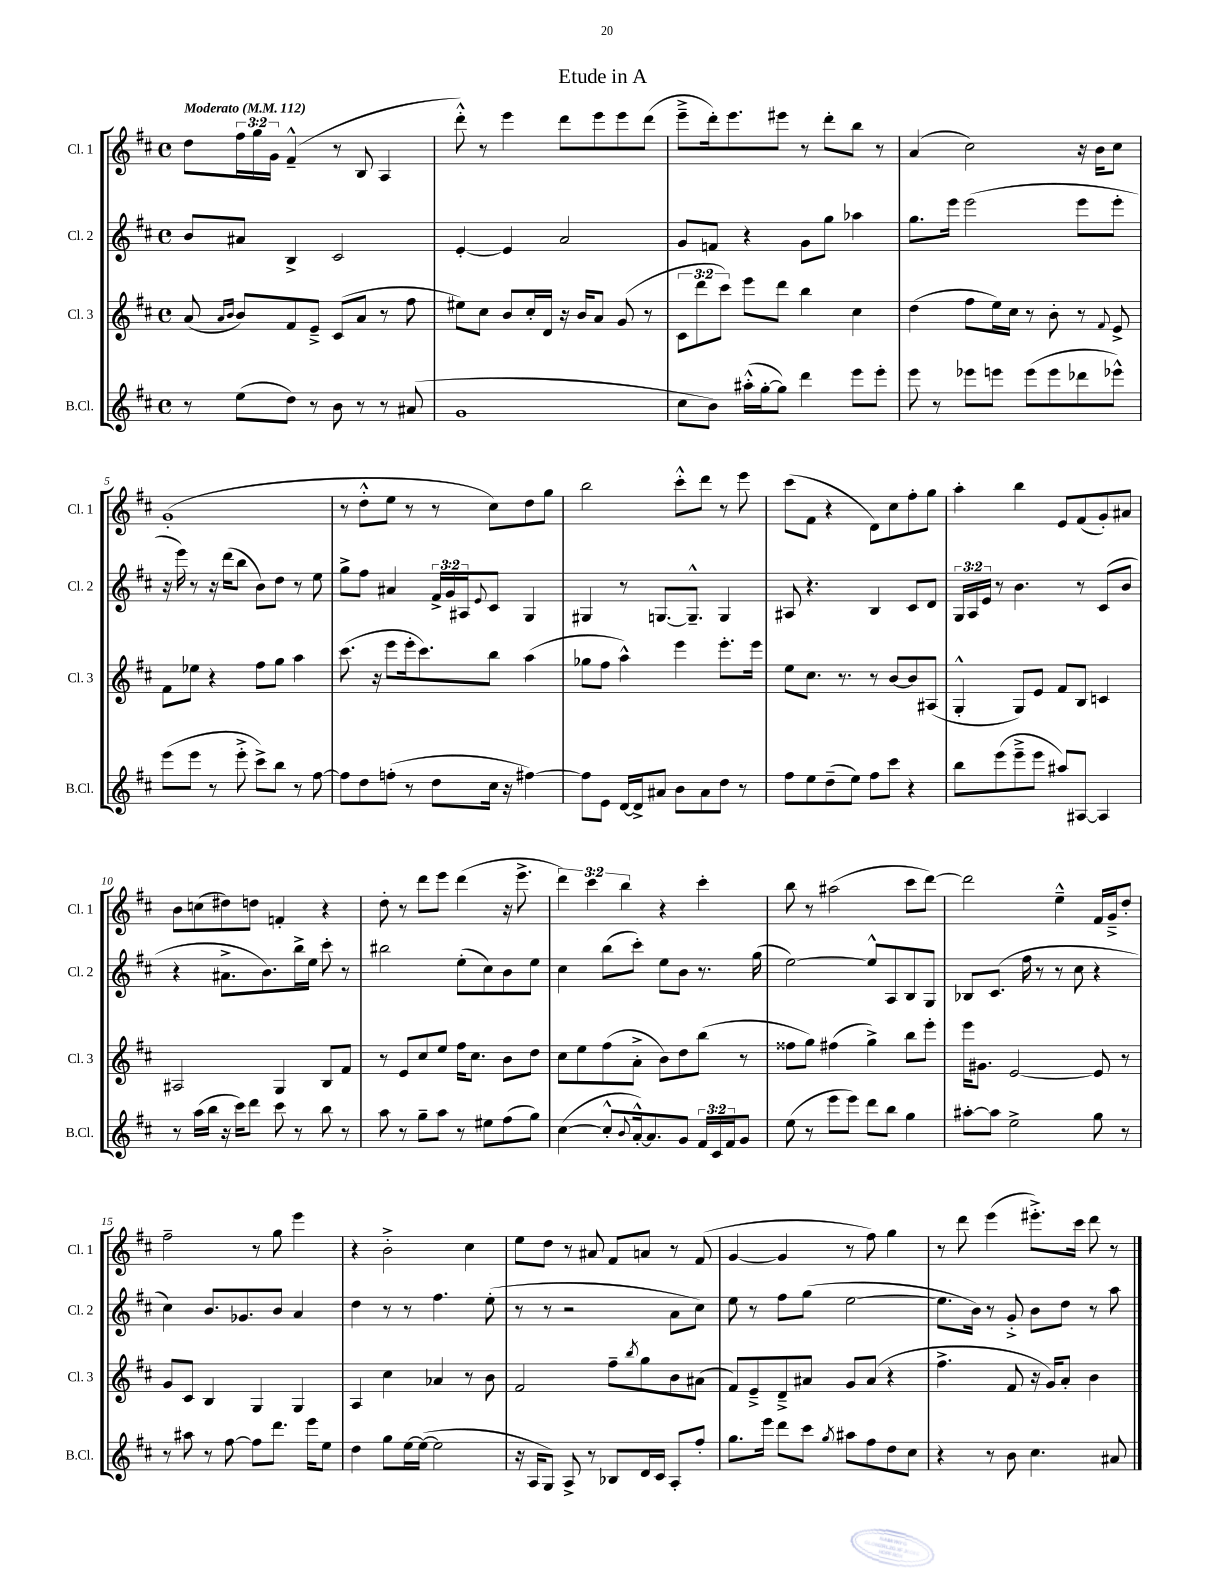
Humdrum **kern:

**kern	**kern	**kern	**kern
*staff4	*staff3	*staff2	*staff1
*clefG2	*clefG2	*clefG2	*clefG2
*k[f#c#]	*k[f#c#]	*k[f#c#]	*k[f#c#]
*M4/4	*M4/4	*M4/4	*M4/4
*met(c)	*met(c)	*met(c)	*met(c)
*MM112	*MM112	*MM112	*MM112
8r	(8a	8b	8dd
.	16qqa	.	.
.	16qqb	.	.
(8ee	8b)	8a#	24ff#
.	.	.	24gg
.	.	.	24g
8dd)	8f#	4B^	(4f#~^^
8r	8e~^	.	.
8b	(8c#	2c#	8r
8r	8a	.	8B
8r	8r	.	4A
(8a#	8ff#	.	.
=	=	=	=
1g	8ee#)	[4e'	8ddd'^^)
.	8cc#	.	8r
.	8b	4e]	4eee
.	16cc#'	.	.
.	16d	.	.
.	16r	2a	8ddd
.	16b	.	.
.	8a	.	8eee
.	(8g	.	8eee
.	8r	.	(8ddd
=	=	=	=
8cc#	12c#	8g	8eee~^
.	12ddd	.	.
8b)	.	8f	16ddd')
.	12ccc#)	.	.
.	.	.	8.eee
(16aa#'^^	8eee	4r	.
[16gg'	.	.	.
8gg])	8ddd	.	8eee#
4ddd	4bb	8g	8r
.	.	8gg	8ddd'
8eee	4cc#	4aa-	8bb
8eee'	.	.	8r
=	=	=	=
8eee	(4dd	8.gg	(4a
8r	.	.	.
.	.	16eee	.
8eee-	8ff#	(2eee	2cc#)
8eee	16ee)	.	.
.	16cc#	.	.
(8eee	8r	.	.
8eee	8b'	.	.
8ddd-	8r	8eee	16r
.	.	.	16b
.	8qqf#	.	.
8eee-^^)	8e^	8eee'	8cc#
=	=	=	=
(8eee	8f#	16r	(1g'
.	.	16eee)	.
8eee	8ee-	8r	.
8r	4r	16r	.
.	.	(16ddd	.
8eee'^	.	8bb	.
8ccc#^)	8ff#	8b)	.
8bb	8gg	8dd	.
8r	4aa	8r	.
[8ff#	.	8ee	.
=	=	=	=
8ff#]	(8.ccc#	8gg^	8r
8dd	.	8ff#	8dd'^^
.	16r	.	.
(8ff'	8eee	4a#	8ee
8r	16eee'	.	8r
.	8.ccc#)	.	.
8dd	.	24f#^	8r
.	.	24g	.
.	.	24A#	.
.	.	8qqe	.
16cc#	8bb	8c#	8cc#)
16r	.	.	.
[4ff#)	(4aa	4G	8dd
.	.	.	8gg
=	=	=	=
8ff#]	8gg-	4G#	2bb
8e	8ff#	.	.
[16d	4aa^^)	8r	.
16d^]	.	.	.
8a#	.	[8.G	.
8b	4eee	.	8ccc#'^^
.	.	8.G~^^]	.
8a#	.	.	8ddd
8dd	8.eee'	4G	8r
8r	.	.	8eee
.	16eee	.	.
=	=	=	=
8ff#	8ee	8A#	(8ccc#
8ee	8.cc#	4.r	8f#
(8dd~	.	.	4r
.	8.r	.	.
8ee)	.	.	.
8ff#	8r	4B	8d)
8ccc#	[8b	.	8cc#
4r	8b]	8c#	8ff#'
.	(8A#	8d	8gg
=	=	=	=
8bb	4G'^^	24G	4aa'
.	.	24A	.
.	.	24e	.
(8eee	.	8r	.
8eee~^	8G)	4.b	4bb
8eee	8e	.	.
8aa#)	8f#	.	8e
[8A#	8B	8r	(8f#
4A#]	4c	(8c#	8g')
.	.	8b	8a#
=	=	=	=
8r	2A#	4r	8b
(16aa	.	.	(8cc
16bb	.	.	.
16r	.	8.a#^	8dd#)
16ccc#)	.	.	.
8ddd	.	.	8dd
.	.	8.b)	.
8ccc#	4G	.	4f'
8r	.	16bb^	.
.	.	16ee	.
8bb	8B	8ccc#'	4r
8r	8f#	8r	.
=	=	=	=
8aa	8r	2bb#	8dd'
8r	8e	.	8r
8gg~	8cc#	.	8ddd
8aa	8ee	.	8eee
8r	16ff#	(8ee'	(4ddd
.	8.cc#	.	.
8ee#	.	8cc#)	.
(8ff#	8b	8b	16r
.	.	.	8.eee^
8gg)	8dd	8ee	.
=	=	=	=
([4cc#	8cc#	4cc#	6ddd)
.	8ee	.	.
.	.	.	6ccc#
8cc#'^^]	(8ff#	(8bb	.
.	.	.	6bb
8qqb	.	.	.
[16a'^^)	8a'^	8ccc#')	.
8.a]	.	.	.
.	8b)	8ee	4r
8g	8dd	8b	.
24f#	(8bb	8.r	4ccc#'
24c#	.	.	.
24f#	.	.	.
8g	8r	.	.
.	.	(16gg	.
=	=	=	=
(8ee	8ff##	[2ee)	8bb
8r	8gg)	.	8r
8eee	(4ff#	.	(2aa#
8eee)	.	.	.
8ddd	4gg^)	8ee^^]	.
8bb	.	8A	.
4gg	8bb	8B	8ccc#
.	8eee'	8G	[8ddd)
=	=	=	=
[8aa#'	16eee	8B-	2ddd]
.	8.g#	.	.
8aa#]	.	(8.c#	.
2ee^	[2e	.	.
.	.	16ff#	.
.	.	8r	.
.	.	8r	4ee~^^
.	.	8cc#	.
8gg	8e]	4r	16f#
.	.	.	16g~^
8r	8r	.	8dd'
=	=	=	=
8r	8g	4cc#)	2ff#~
8aa#	8c#	.	.
8r	4B	8.b	.
[8ff#	.	.	.
.	.	8.g-	.
8ff#]	4G	.	8r
8.ddd	.	8b	8gg
.	4G	4a	4eee
16eee	.	.	.
8ee	.	.	.
=	=	=	=
4dd	4A	4dd	4r
8gg	4cc#	8r	2b'^
[16ee	.	8r	.
(16ee_	.	.	.
2ee]	4a-	4.ff#	.
.	8r	.	4cc#
.	8b	(8ee'	.
=	=	=	=
16r	2f#	8r	8ee
16A	.	.	.
8G)	.	8r	8dd
8A^	.	2r	8r
8r	.	.	8a#
8B-	8ff#~	.	8f#
.	8qbb	.	.
16d	8gg	.	8a
16c#	.	.	.
8A'	8b	8a	8r
8ff#'	(8a#	8cc#)	(8f#
=	=	=	=
8.gg	8f#)	8ee	[4g
.	8e~^	8r	.
16eee	.	.	.
8ddd	8d~^	8ff#	4g]
8ccc#	8a#	(8gg	.
8qgg	.	.	.
8aa#	8g	[2ee	8r
8ff#	(8a#	.	8ff#)
8dd	4r	.	4gg
8cc#	.	.	.
=	=	=	=
4r	4.ff#^	8.ee]	8r
.	.	.	8ddd
.	.	16b)	.
8r	.	8r	(4eee
8b	8f#	8g'^	.
4.cc#	16r	8b	8.eee#'^)
.	16g)	.	.
.	8a'	8dd	.
.	.	.	16ccc#
.	4b	8r	8ddd
8a#	.	8aa	8r
==	==	==	==
*-	*-	*-	*-
